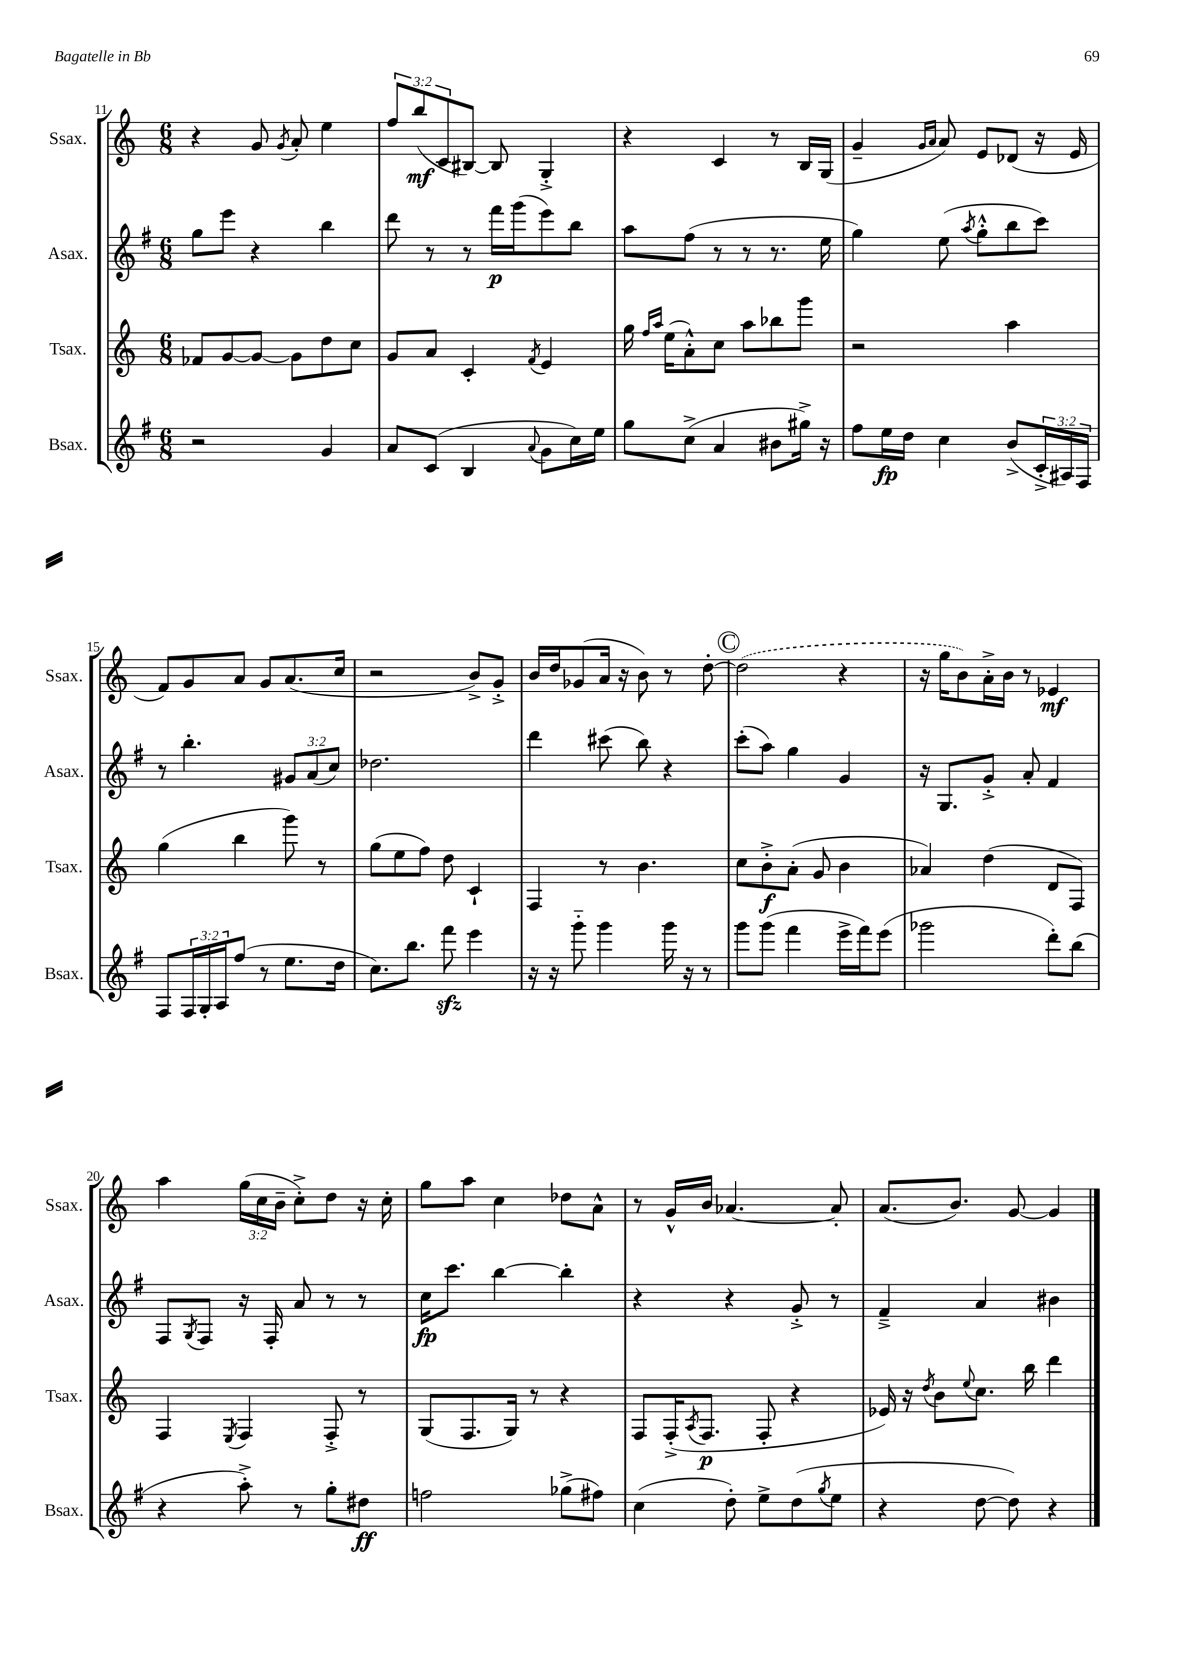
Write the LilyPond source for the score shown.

<<
\new StaffGroup <<
\new Staff = "s0" \with { instrumentName = "Ssax." shortInstrumentName = "Ssax." } {
    \clef treble \key c \major \numericTimeSignature \time 6/8 \override Staff.TupletNumber.text = #tuplet-number::calc-fraction-text
    r4 g'8 \acciaccatura { g'8 } a'8-. e''4 |
    \tuplet 3/2 { f''8 b''8\mf( c'8 } bis8~) bis8 g4-.-> |
    r4 c'4 r8 b16 g16( |
    g'4-- \grace { g'16 a'16 } a'8) e'8 des'8( r16 e'16 |
    f'8) g'8 a'8 g'8 a'8.( c''16 |
    r2 b'8->) g'8-.-> |
    b'16 d''16 ges'8( a'16 r16 b'8) r8 d''8~-. |
    \mark \markup { \circle "C" } \once \slurDashed d''2( r4 |
    r16 g''16 b'8) a'16-.-> b'16 r8 ees'4\mf |
    a''4 \tuplet 3/2 { g''16( c''16 b'16-- } c''8-.->) d''8 r16 c''16-. |
    g''8 a''8 c''4 des''8 a'8-^ |
    r8 g'16-^ b'16 aes'4.~ aes'8-. |
    a'8.( b'8.) g'8~ g'4 \bar "|." |
}
\new Staff = "s1" \with { instrumentName = "Asax." shortInstrumentName = "Asax." } {
    \clef treble \key g \major \numericTimeSignature \time 6/8 \override Staff.TupletNumber.text = #tuplet-number::calc-fraction-text
    g''8 e'''8 r4 b''4 |
    d'''8 r8 r8 fis'''16\p g'''16( e'''8) b''8 |
    a''8 fis''8( r8 r8 r8. e''16 |
    g''4) e''8( \acciaccatura { a''8 } g''8-.-^ b''8 c'''8) |
    r8 b''4.-. \tuplet 3/2 { gis'8 a'8( c''8) } |
    des''2. |
    d'''4 cis'''8( b''8) r4 |
    \mark \markup { \circle "C" } c'''8-.( a''8) g''4 g'4 |
    r16 g8. g'8-.-> a'8-. fis'4 |
    fis8 \acciaccatura { g8 } fis8 r16 fis16-. a'8 r8 r8 |
    c''16\fp c'''8. b''4~ b''4-. |
    r4 r4 g'8-.-> r8 |
    fis'4---> a'4 bis'4 \bar "|." |
}
\new Staff = "s2" \with { instrumentName = "Tsax." shortInstrumentName = "Tsax." } {
    \clef treble \key c \major \numericTimeSignature \time 6/8
    fes'8 g'8~ g'8~ g'8 d''8 c''8 |
    g'8 a'8 c'4-. \acciaccatura { f'8 } e'4 |
    g''16 \grace { f''16 a''16 } e''16( a'8-.-^) c''8 a''8 bes''8 g'''8 |
    r2 a''4 |
    g''4( b''4 g'''8) r8 |
    g''8( e''8 f''8) d''8 c'4-! |
    f4 r8 b'4. |
    \mark \markup { \circle "C" } c''8 b'8-.->\f a'8-.( g'8 b'4 |
    aes'4) d''4( d'8 f8) |
    f4 \acciaccatura { e8 } f4 f8-.-> r8 |
    g8( f8. g16) r8 r4 |
    f8 f16-.->( \acciaccatura { a8 } f8.\p f8-. r4 |
    ees'16) r16 \acciaccatura { d''8 } b'8 \appoggiatura { e''8 } c''8. b''16 d'''4 \bar "|." |
}
\new Staff = "s3" \with { instrumentName = "Bsax." shortInstrumentName = "Bsax." } {
    \clef treble \key g \major \numericTimeSignature \time 6/8 \override Staff.TupletNumber.text = #tuplet-number::calc-fraction-text
    r2 g'4 |
    a'8 c'8( b4 \appoggiatura { a'8 } g'8 c''16) e''16 |
    g''8 c''8->( a'4 bis'8 gis''16->) r16 |
    fis''8 e''16\fp d''16 c''4 b'8->( \tuplet 3/2 { c'16-.-> ais16) fis16 } |
    fis8 \tuplet 3/2 { fis16 g16-. a16 } fis''8( r8 e''8. d''16 |
    c''8.) b''8. fis'''8\sfz e'''4 |
    r16 r16 g'''8-_ g'''4 g'''16 r16 r8 |
    \mark \markup { \circle "C" } g'''8 g'''8( fis'''4 e'''16-> fis'''16) e'''8( |
    ges'''2 d'''8-.) b''8( |
    r4 a''8-.->) r8 g''8-. dis''8\ff |
    f''2 ges''8->( fis''8) |
    c''4( d''8-.) e''8-> d''8( \acciaccatura { g''8 } e''8 |
    r4 d''8~ d''8) r4 \bar "|." |
}
>>
>>
\layout { \context { \Score currentBarNumber = #11 } }
